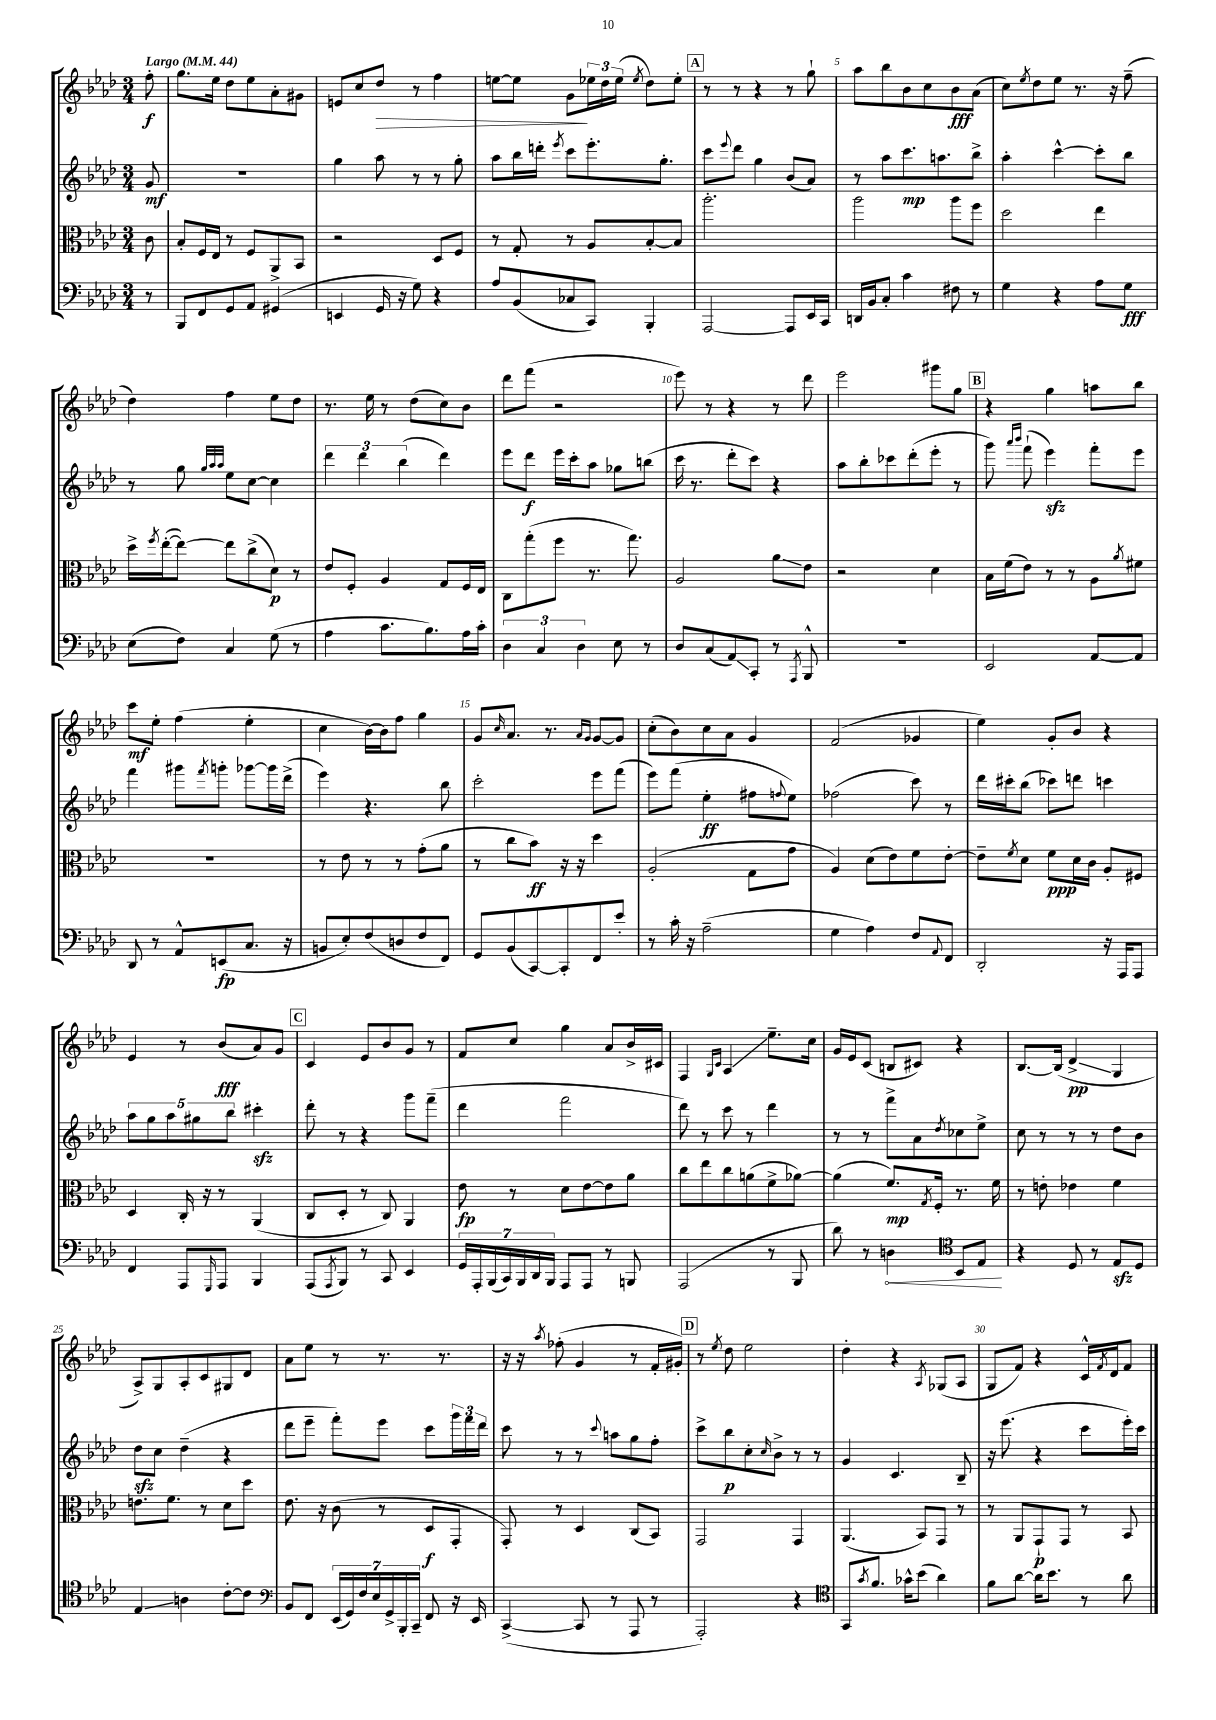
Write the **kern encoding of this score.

**kern	**kern	**kern	**kern
*staff4	*staff3	*staff2	*staff1
*clefF4	*clefC3	*clefG2	*clefG2
*k[b-e-a-d-]	*k[b-e-a-d-]	*k[b-e-a-d-]	*k[b-e-a-d-]
*M3/4	*M3/4	*M3/4	*M3/4
*MM44	*MM44	*MM44	*MM44
8r	8c	8g	8ff'
=	=	=	=
8BBB-	8B-'	2.r	8.gg
8FF	16F	.	.
.	16E-	.	16ee-
8GG	8r	.	8dd-
8AA-	8F	.	8ee-
(4GG#	8AA-^	.	8a-'
.	8BB-	.	8g#
=	=	=	=
4EE	2r	4gg	8e
.	.	.	8cc
16GG	.	8aa-	8dd-
16r	.	.	.
8G)	.	8r	8r
4r	8D-	8r	4ff
.	8F	8gg'	.
=	=	=	=
8A-	8r	8aa-	[8ee
(8BB-	8G'	16bb-	8ee]
.	.	16ddd'	.
.	.	8qeee-	.
8C-	8r	8ccc	8g
8CC)	8A-	8.eee-'	24ee-
.	.	.	24dd-
.	.	.	(24ee-
.	.	.	8qee-
4BBB-'	[8B-'	.	8dd-)
.	.	8.gg'	.
.	8B-]	.	8ee-'
=	=	=	=
[2AAA-	2.aa-'	8ccc	8r
.	.	8qqeee-	.
.	.	8ddd-	8r
.	.	4gg	4r
8AAA-]	.	(8b-	8r
16EE-	.	8a-)	8gg`
16CC	.	.	.
=	=	=	=
16DD	2aa-	8r	8aa-
16BB-	.	.	.
8C'	.	8aa-	8bb-
4c	.	8.ccc	8b-
.	.	.	8cc
.	.	8.aa	.
8F#	8aa-	.	8b-
8r	8ff	8bb-^	(8a-
=	=	=	=
4G	2dd-	4aa-'	8cc)
.	.	.	8qee-
.	.	.	8dd-
4r	.	[4ccc^^	8ee-
.	.	.	8.r
8A-	4ee-	8ccc']	.
.	.	.	16r
8G	.	8bb-	(8ff~
=	=	=	=
(8E-	16dd-^	8r	4dd-)
.	8qff	.	.
.	([16ee-'	.	.
8F)	8ee-_)	8gg	.
.	.	32qqgg	.
.	.	32qqaa-	.
.	.	32qqaa-	.
4C	8ee-]	8ee-	4ff
.	(8cc^	[8cc	.
(8G	8d-)	4cc]	8ee-
8r	8r	.	8dd-
=	=	=	=
4A-	8e-	6ddd-	8.r
.	8F'	.	.
.	.	6ddd-	.
.	.	.	16ee-
8.c	4A-	.	8r
.	.	(6bb-	.
.	.	.	(8dd-
8.B-)	.	.	.
.	8G	4ddd-)	8cc)
16A-	16F	.	8b-
16c'	16E-	.	.
=	=	=	=
6D-	8C	8eee-	8ddd-
.	(8gg'	8ddd-	(8fff
6C	.	.	.
.	8ff	16eee-	2r
.	.	16ccc'	.
6D-	.	.	.
.	8.r	8aa-	.
8E-	.	8gg-	.
.	8.gg)	.	.
8r	.	(8bb	.
=	=	=	=
8D-	2A-	16ccc	8eee-)
.	.	8.r	.
(8C	.	.	8r
8AA-)	.	8ddd-'	4r
8CC'	.	8ccc)	.
8r	8a-	4r	8r
8qAAA-	.	.	.
8BBB-^^	8e-	.	8ddd-
=	=	=	=
2.r	2r	8aa-	2eee-
.	.	8bb-'	.
.	.	8ccc-	.
.	.	(8ddd-'	.
.	4d-	8eee-'	8ggg#
.	.	8r	8gg
=	=	=	=
2EE-	16B-	8ggg)	4r
.	(16f	.	.
.	.	16qqaaa-	.
.	.	16qqbbb-	.
.	8e-)	(8fff`	.
.	8r	4eee-)	4gg
.	8r	.	.
[8AA-	8A-	8fff'	8aa
.	8qa-	.	.
8AA-]	8f#	8eee-	8bb-
=	=	=	=
8DD-	2.r	4fff	8ccc
8r	.	.	8ee-'
8AA-^^	.	8ggg#	(4ff
.	.	8qfff	.
(8EE	.	8ggg'	.
8.C	.	[8ggg-	4ee-'
.	.	16ggg-]	.
16r	.	(16ddd-^	.
=	=	=	=
8BB	8r	4eee-)	4cc
8E-')	8e-	.	.
(8F	8r	4.r	[16b-)
.	.	.	16b-]
8D	8r	.	8ff
8F	(8g'	.	4gg
8FF)	8a-	8bb-	.
=	=	=	=
8GG	8r	2ccc'	8g
.	.	.	16qqcc
(8BB-	8cc	.	8.a-
[8CC)	8b-)	.	.
.	.	.	8.r
8CC']	16r	.	.
.	16r	.	.
.	.	.	16qqa-
.	.	.	16qqg
8FF	4dd-	8eee-	[8g
8e-'	.	(8fff	8g]
=	=	=	=
8r	(2A-'	8eee-)	(8cc'
16c'	.	(8fff	8b-)
16r	.	.	.
(2A-~	.	4ee-'	8cc
.	.	.	8a-
.	8G	8ff#	4g
.	.	8qqff	.
.	8g	8ee-)	.
=	=	=	=
4G	4A-)	(2ff-	(2f
4A-)	(8d-	.	.
.	8e-)	.	.
8F	8f	8ccc)	4g-
8qqAA-	.	.	.
8FF	[8e-'	8r	.
=	=	=	=
2DD-'	8e-~]	16ddd-	4ee-)
.	.	16ccc#'	.
.	8qf	.	.
.	8d-	(8bb-	.
.	8f	8ccc-)	8g'
.	16d-	8ddd	8b-
.	16c	.	.
16r	8A-'	4ccc	4r
16AAA-	.	.	.
8AAA-	8F#	.	.
=	=	=	=
4FF	4D-	10aa-	4e-
.	.	10gg	.
.	.	10aa-	.
8AAA-	16C'	.	8r
.	.	10gg#	.
.	16r	.	.
16qqGGG	.	.	.
8AAA-	8r	.	(8b-
.	.	10bb-	.
4BBB-	(4AA-	4ccc#'	8a-)
.	.	.	8g
=	=	=	=
(8AAA-	8C	8ddd-'	4c
8qAAA-	.	.	.
8BBB-)	8D-'	8r	.
8r	8r	4r	8e-
8CC	8C)	.	8b-
4EE-	4AA-	8ggg	8g
.	.	(8fff~	8r
=	=	=	=
28GG	8e-	4ddd-	8f
28AAA-'	.	.	.
(28BBB-	.	.	.
28CC)	.	.	.
.	8r	.	8cc
28BBB-	.	.	.
28DD-	.	.	.
28BBB-	.	.	.
8AAA-	8d-	2fff	4gg
8AAA-	[8e-	.	.
8r	8e-]	.	8a-
8BBB	8a-	.	16b-^
.	.	.	16c#
=	=	=	=
(2AAA-	8cc	8ddd-)	4F
.	8ee-	8r	.
.	.	.	16qqG
.	.	.	16qqc
.	8cc	8ccc	4A-
.	(8a	8r	.
8r	8f^	4ddd-	8.ee-~
8BBB-	[8a-)	.	.
.	.	.	16cc
=	=	=	=
8d-)	(4a-]	8r	16g
.	.	.	16e-
8r	.	8r	(8c
4D	8.f)	8fff^	8B
.	.	8a-	8c#)
.	8qG	.	.
.	16F'	.	.
*clefC4	*	*	*
.	.	8qdd-	.
8BB-	8.r	8cc-	4r
8E-	.	8ee-^	.
.	16f	.	.
=	=	=	=
4r	8r	8cc	[8.B-
.	8e'	8r	.
.	.	.	(16B-]
8D-	4e-	8r	4d-^
8r	.	8r	.
8E-	4f	8dd-	4G
8D-	.	8b-	.
=	=	=	=
4E-	8.e	8dd-	8A-^)
.	.	8cc	8G
.	8.f	.	.
4A	.	(4dd-~	8A-'
.	8r	.	8c
[8c'	8d-	4r	8G#
8c]	8dd-	.	8d-
=	=	=	=
*clefF4	*	*	*
8BB-	8.e-	8ddd-	8a-
8FF	.	8eee-~	8ee-
.	16r	.	.
(28EE-	(8c	8fff')	8r
28GG)	.	.	.
28F	.	.	.
28E-	.	.	.
.	8r	8eee-	8.r
28GG^	.	.	.
28BBB-'	.	.	.
28CC~	.	.	.
8FF	8D-	8ccc	.
.	.	.	8.r
16r	8GG'	24ggg	.
.	.	24fff	.
16EE-	.	.	.
.	.	24ddd-	.
=	=	=	=
([4CC^	8GG')	8ccc	16r
.	.	.	16r
.	.	.	8qaa-
.	8r	8r	(8ff-'
8CC]	4D-	8r	4g
.	.	8qqccc	.
8r	.	8aa	.
8AAA-	(8C	8gg	8r
8r	8BB-)	8ff'	16f'
.	.	.	16g#')
=	=	=	=
2AAA-')	2GG	8ccc^	8r
.	.	.	8qee-
.	.	8bb-	8dd-
.	.	8cc'	2ee-
.	.	16qqcc	.
.	.	8b-^	.
4r	4GG	8r	.
.	.	8r	.
=	=	=	=
*clefC4	*	*	*
8GG	(4.AA-	4g	4dd-'
8qg	.	.	.
8.f	.	.	.
.	.	4.c	4r
16g-^^	.	.	.
(8b-	8BB-)	.	.
.	.	.	8qA-
4a-)	8GG	.	(8G-
.	8r	8B-~	8A-
=	=	=	=
8f	8r	16r	8G
.	.	(8.eee-	.
[8a-	8AA-	.	8f)
16a-]	8GG`	4r	4r
8.b-	.	.	.
.	8GG	.	.
8r	8r	8ccc	16c^^
.	.	.	8qf
.	.	.	16d-
8a-	8BB-	16eee-')	8f
.	.	16ccc	.
==	==	==	==
*-	*-	*-	*-
